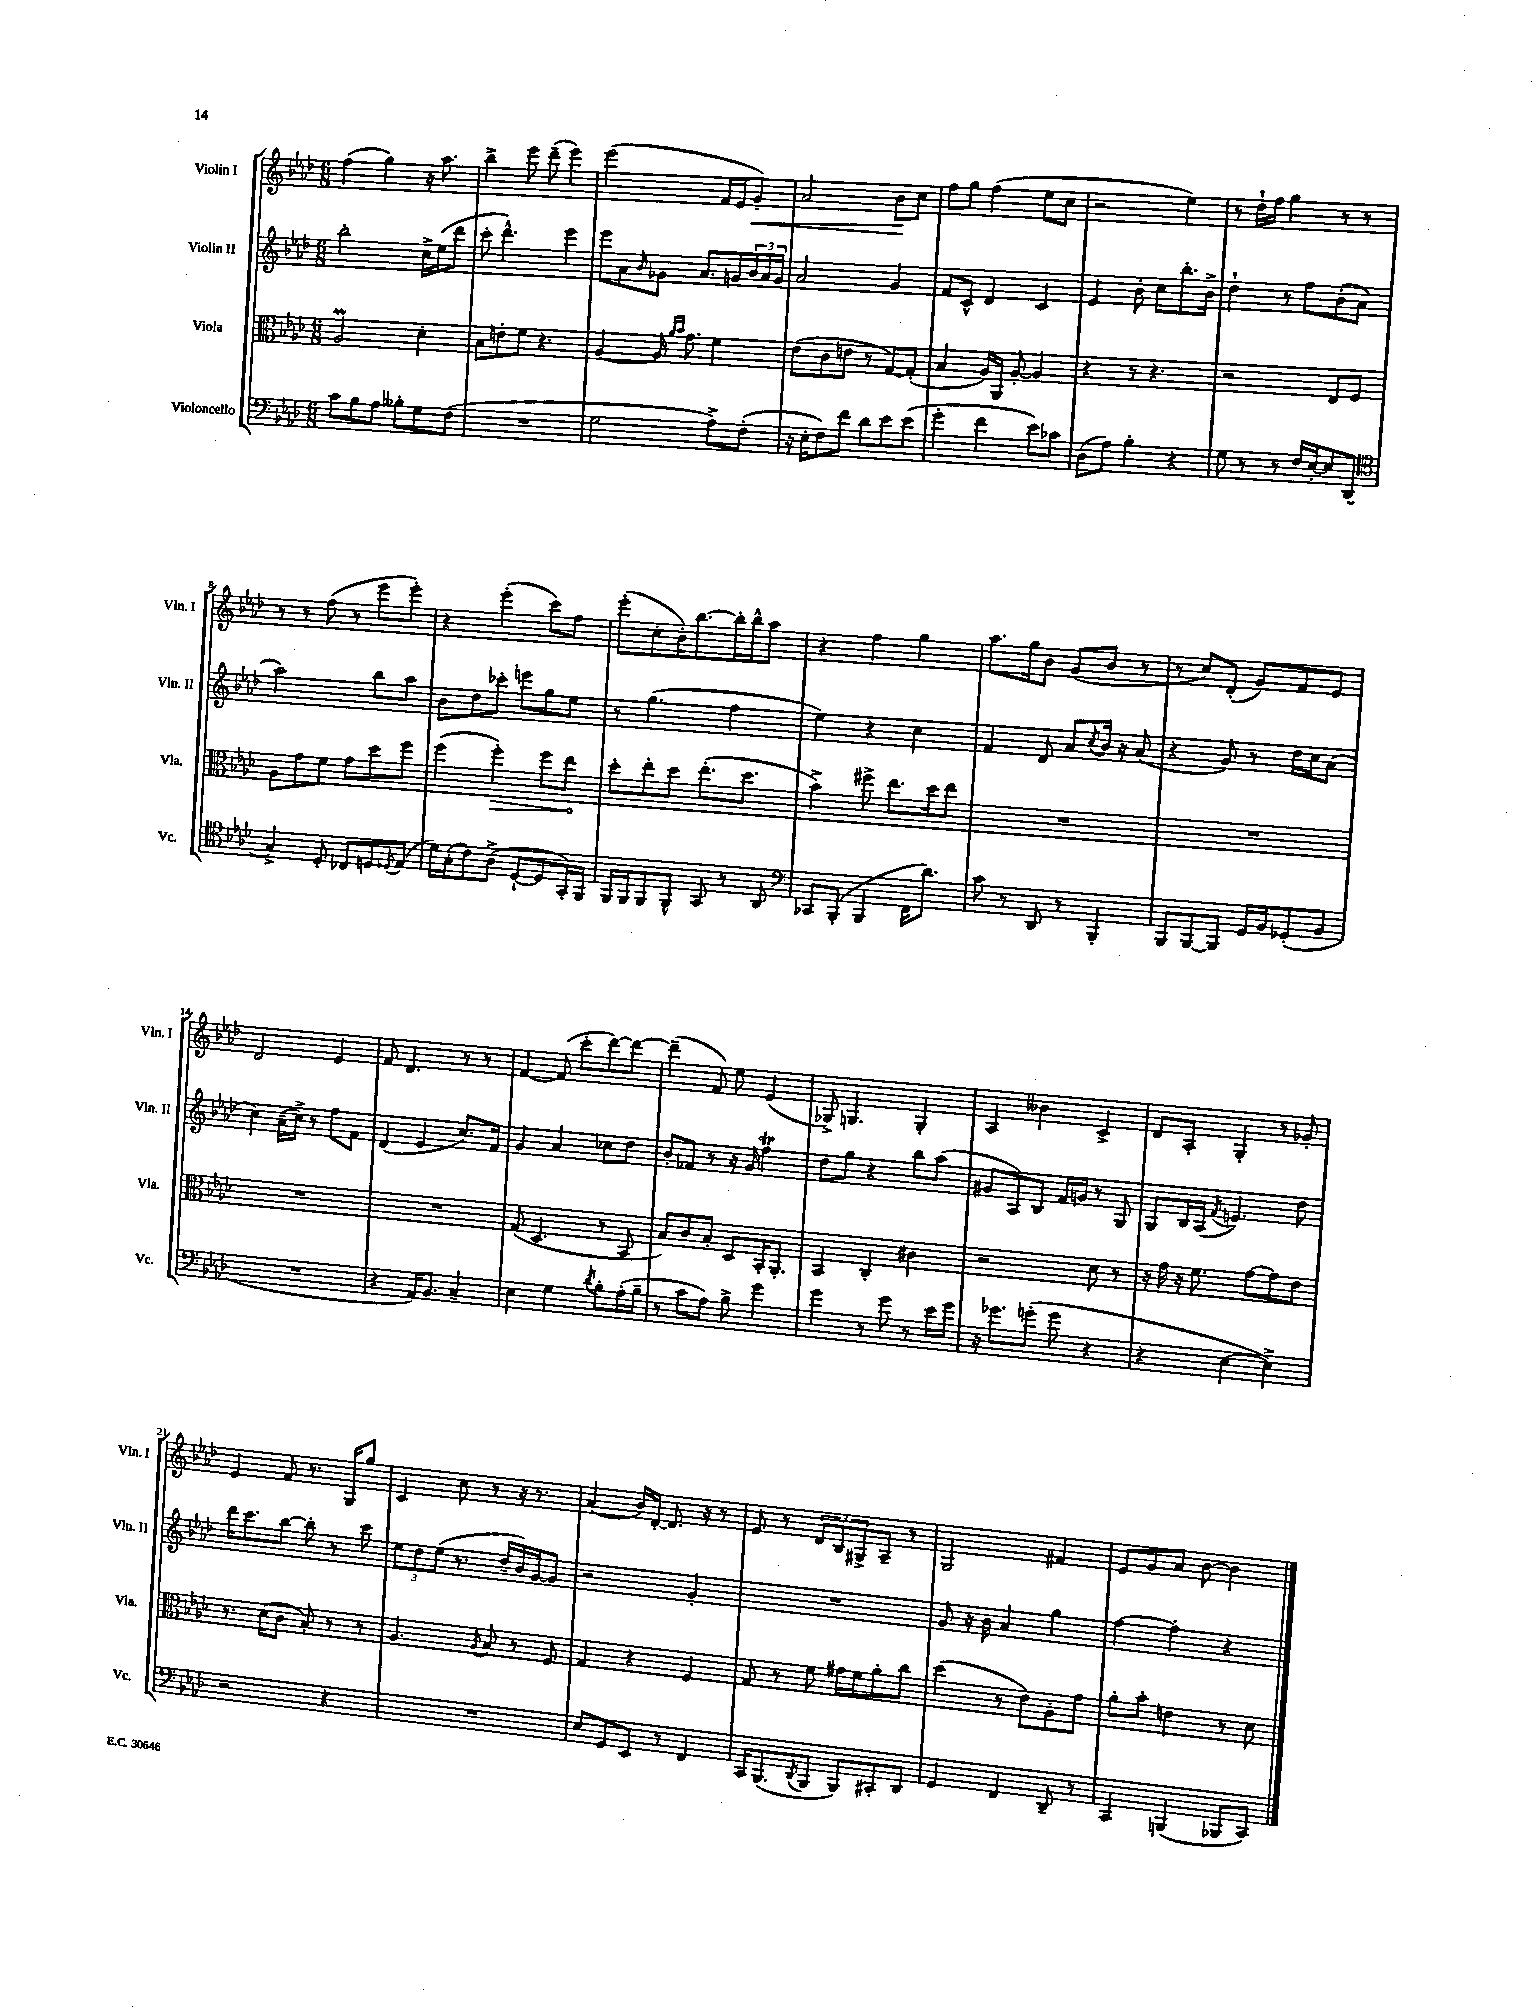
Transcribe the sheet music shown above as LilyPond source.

<<
\new StaffGroup <<
\new Staff = "s0" \with { instrumentName = "Violin I" shortInstrumentName = "Vln. I" } {
    \clef treble \key aes \major \numericTimeSignature \time 6/8
    f''4( g''4) r16 aes''8. |
    bes''4-> ees'''8 des'''8--( ees'''4) |
    ees'''2( f'16 ees'16 g'8-.\<) |
    aes'2 bes'8\! c''8 |
    f''8 g''8 f''4( ees''8 c''8 |
    r2 ees''4) |
    r8 des''16-! f''16 g''4 r8 r8 |
    r8 r8 f''8( r8 ees'''8 ees'''8-.) |
    r4 ees'''4-.( c'''8) f''8 |
    ees'''8-.( c''8-. bes'16-.) bes''8.~ bes''16-. bes''16-^ aes''8 |
    r4 f''4 g''4 |
    aes''8. g''16 bes'8 g'8( bes'8 r8 |
    r8 c''8) des'8-.( g'8) f'8 ees'8 |
    des'2 ees'4 |
    f'8 des'4. r8 r8 |
    f'4~ f'8( c'''8-. des'''8~) des'''8~ |
    des'''4--( f'8) ees''8 ees'4( |
    ges8->) g4. g4-. |
    aes4 beses'4 c'4-> |
    des'8 aes8-. g4-. r8 ges'8-. |
    ees'4 f'8 r8. g16 g''8 |
    c'4 c''8 r8 r16 r8. |
    aes'4( bes'16) des'16~-. des'8. r16 r8 |
    ees'8 r8 \tuplet 3/2 { des'8 bes8 gis8-> } aes8-- r8 |
    g2 fis'4 |
    ees'8 g'8 aes'8 bes'8~ bes'4 \bar "|." |
}
\new Staff = "s1" \with { instrumentName = "Violin II" shortInstrumentName = "Vln. II" } {
    \clef treble \key aes \major \numericTimeSignature \time 6/8
    bes''2-. c''16-> ees''16( des'''8 |
    c'''8-. des'''4.-^) ees'''4 |
    ees'''8 aes'8 \grace { bes'16 } ges'8 aes'8. g'16 \tuplet 3/2 { bes'16 aes'16 g'16 } |
    aes'2 g'4 |
    f'8 c'8-^ des'4 c'4 |
    ees'4 bes'8-. c''8 bes''8.-. bes'16-> |
    des''4-! r8 f''8 bes'8-.( aes'8 |
    aes''2) bes''8 aes''8 |
    bes'8 des''8 ces'''8-. e'''8 g''8 ees''8 |
    r8 g''4.( f''4 |
    ees''4) r4 c''4 |
    f'4 des'8 aes'8 \acciaccatura { c''8 } bes'16 r16 aes'8( |
    r4 g'8) r8 des''16 c''16 aes'8( |
    c''4) aes'16--( c''16->) r8 f''8 f'8 |
    des'4( ees'4 c''8.) f'16 |
    g'4 aes'4 ces''8 des''8 |
    bes'8-. fes'8 r8 r16 g'16 f''4\trill |
    des''8 g''8 r4 bes''8 aes''8( |
    gis'8 aes8) bes8 f'16 g'16 r8 g8 |
    g8 bes16 aes16( \acciaccatura { f'8 } e'4.) des''8 |
    des'''16 c'''8. bes''8~ bes''8-. r8 c'''8 |
    \tuplet 3/2 { ees''8 des''8 ees''8( } r8. des''16-- bes'16) g'16~ g'8 |
    r2 g'4-. |
    R2. |
    g'8 r16 bes'16 aes'4 g''4 |
    f''4~ f''4-. r4 \bar "|." |
}
\new Staff = "s2" \with { instrumentName = "Viola" shortInstrumentName = "Vla." } {
    \clef alto \key aes \major \numericTimeSignature \time 6/8
    aes2\prall des'4-. |
    bes8 e'8-. f'8 r4. |
    aes4~ aes16 \grace { aes'16 bes'16 } g'8. f'4 |
    ees'8( c'8 e'8 r8 g8~) g8-.( |
    bes4 aes16) aes,16 aes8~-. aes4 |
    r4 r8 r4. |
    r2 ees8 f8 |
    aes8 g'8 f'8 g'8 des''8 f''8 |
    f''4( \once \override Hairpin.circled-tip = ##t f''4-.\>) f''8 ees''8\! |
    des''8-. ees''8-. des''8 ees''8.-.( des''8. |
    bes'4->) fis''8-> ees''8. des''16 ees''8 |
    R2. |
    R2. |
    R2. |
    R2. |
    g8( des4. r8 bes,8 |
    bes8) c'8 bes8-. des8 bes,16-. aes,8.-. |
    bes,4 c4-. cis'4 |
    r2 des'8 r8 |
    r16 g'16 r16 f'8. g'8~ g'8 ees'8 |
    r8. des'16( c'8 bes8-.) r8 r8 |
    aes4. \acciaccatura { aes8 } bes8 r8 f8 |
    g4 r4 f4 |
    g8 r8 f'8 gis'16 f'16 aes'8-. c''8 |
    des''4( r8 ees'8) aes8-. g'8 |
    aes'8-. bes'8-. e'4 r8 des'8 \bar "|." |
}
\new Staff = "s3" \with { instrumentName = "Violoncello" shortInstrumentName = "Vc." } {
    \clef bass \key aes \major \numericTimeSignature \time 6/8
    c'8 bes8 aes8 beses8-. g8 f8( |
    R2. |
    g2 aes8->) f8-.( |
    r16 ees16-. f8) f'8 des'8 ees'8 ees'8( |
    g'4-. f'4 ees'8) ces'8 |
    des8( aes8) bes4-. r4 |
    g8 r8 r8 f16 ees16~-. ees8 des,8( |
    \clef tenor g4->) des8-. ces8 d8 \acciaccatura { des8 } ees8( |
    des'16) g16-.( c'8) aes8->( des8~-! des8 g,16-.) f,16 |
    f,16 f,16 f,8 f,8-^ g,8 r8 aes,8 |
    \clef bass ces,8 bes,,8-.( bes,,4 f,16 des'8.) |
    c'8 r8 des,8 r8 bes,,4-. |
    bes,,8 bes,,8~ bes,,8 g,16 bes,16 ges,8-.( bes,8 |
    R2. |
    r4 aes,16) bes,8. c4-- |
    ees4 g4 \acciaccatura { des'8 } bes8-. aes16-.( bes16-- |
    r8 c'8 aes8) bes8-> g'4 |
    g'4 r8 g'8 r8 ees'16 g'16 |
    r16 ges'8. g'8-.( g'8 r4 |
    r4 ees4~ ees4->) |
    r2 r4 |
    R2. |
    ees8 g,8 ees,8 r8 f,4 |
    c,16 bes,,8.( \acciaccatura { des,8 } bes,,8 bes,,8) cis,8-. des,8 |
    g,4 f,4 des,8-- r8 |
    c,4 b,,4( bes,,8 c,8) \bar "|." |
}
>>
>>
